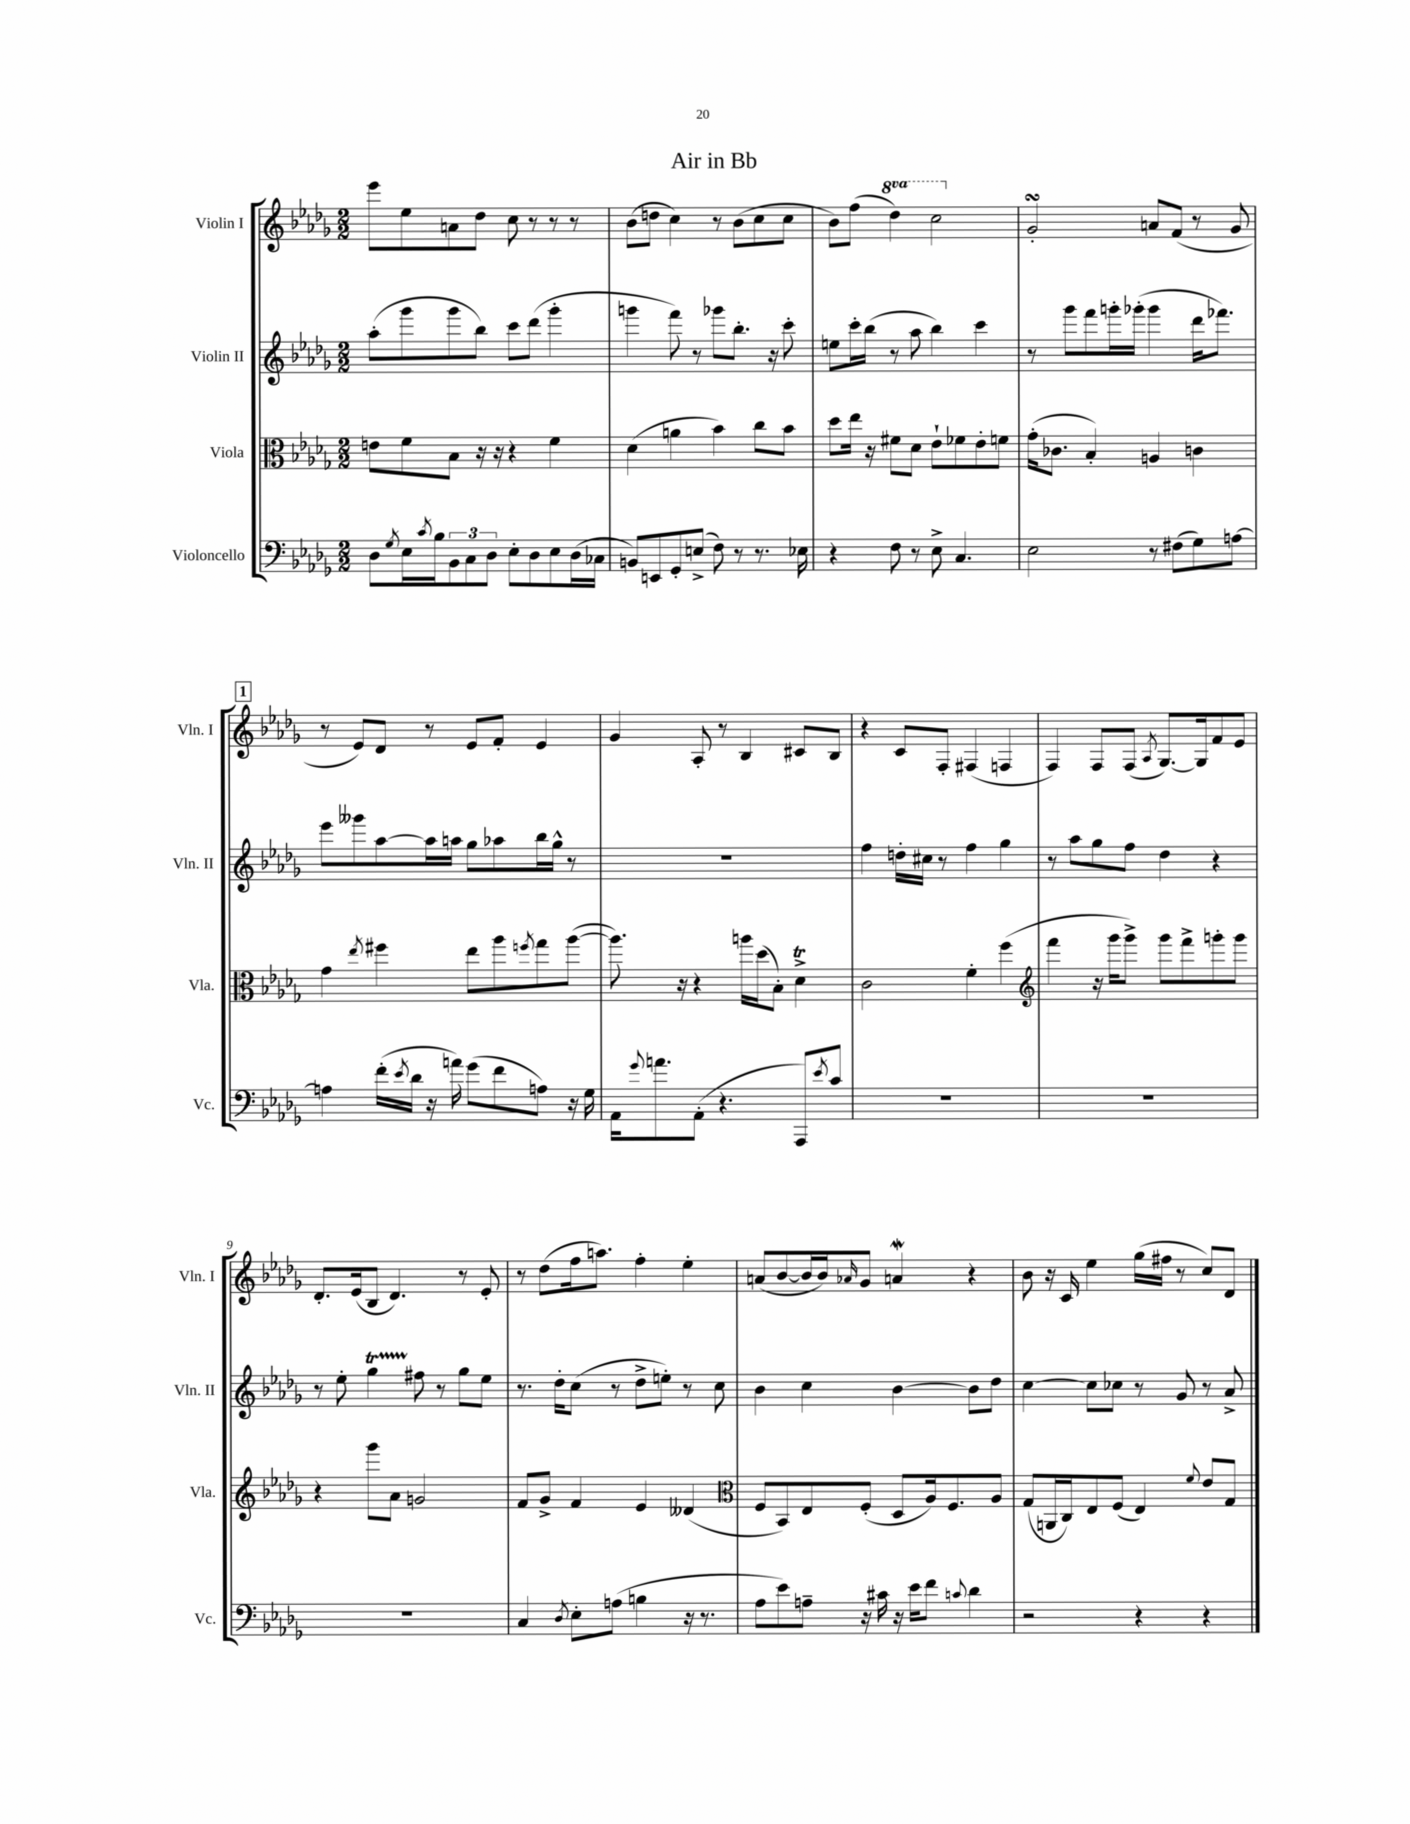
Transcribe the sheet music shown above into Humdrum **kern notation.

**kern	**kern	**kern	**kern
*staff4	*staff3	*staff2	*staff1
*clefF4	*clefC3	*clefG2	*clefG2
*k[b-e-a-d-g-]	*k[b-e-a-d-g-]	*k[b-e-a-d-g-]	*k[b-e-a-d-g-]
*M2/2	*M2/2	*M2/2	*M2/2
8D-	8e	(8aa-'	8eee-
8qG-	.	.	.
16E-	8f	8ggg-	8ee-
8qc	.	.	.
16B-	.	.	.
12BB-	8B-	8ggg-	8a
12C	.	.	.
.	16r	8bb-)	8dd-
12D-	.	.	.
.	16r	.	.
8E-'	4r	8ccc	8cc
8D-	.	(8ddd-	8r
8E-	4f	4ggg-'	8r
(16D-	.	.	8r
16C-	.	.	.
=	=	=	=
8BB)	(4d-	4ggg	(8b-
8EE	.	.	8dd
8GG-'	4a	8fff)	4cc)
(8E^	.	8r	.
8F)	4b-)	8ggg-	8r
8r	.	8.bb-'	(8b-
8.r	8cc	.	8cc
.	.	16r	.
.	8b-	8ccc'	8cc
16E-	.	.	.
=	=	=	=
4r	8dd-	8ee	8b-)
.	16ee-	16ccc'	(8ff
.	16r	(16bb-	.
8F	8f#	8r	4ddd-)
8r	8d-	8aa-	.
8E-^	8e-`	4bb-)	2ccc
4.C	8f-	.	.
.	8e-'	4ccc	.
.	8f	.	.
=	=	=	=
2E-	(16g-'	8r	2g-'
.	8.c-	.	.
.	.	8ggg-	.
.	4B-')	8fff	.
.	.	16ggg'	.
.	.	(16ggg-'	.
8r	4A	4ggg-	8a
(8F#	.	.	(8f
8G-)	4c	16ddd-	8r
.	.	8.fff-)	.
[8A	.	.	8g-
=	=	=	=
4A]	4g-	8eee-	8r
.	.	8ggg--	8e-)
.	8qee-	.	.
(16f'	4ff#	[8aa-	8d-
8qe-	.	.	.
16d-	.	.	.
16r	.	16aa-]	8r
16a)	.	16aa	.
(8g-	8ee-	8gg-	8e-
8f	8aa-	8aa-	8f'
.	8qff	.	.
8A)	8gg-	16bb-	4e-
.	.	16gg-^^	.
16r	([8aa-	8r	.
16G-	.	.	.
=	=	=	=
16AA-	8.aa-])	1r	4g-
8qqg-	.	.	.
8.a	.	.	.
.	16r	.	.
(8AA-'	4r	.	8A-'
4.r	.	.	8r
.	16aa	.	4B-
.	(16dd-	.	.
.	8B-')	.	.
8AAA-)	4d-^	.	8c#
8qe-	.	.	.
8c	.	.	8B-
=	=	=	=
1r	2c	4ff	4r
.	.	16dd'	8c
.	.	16cc#	.
.	.	8r	8F'
.	4f'	4ff	(4F#
.	(4ff	4gg-	4F
=	=	=	=
*	*clefG2	*	*
1r	4fff	8r	4F)
.	.	8aa-	.
.	16r	8gg-	8F
.	16ggg-	.	.
.	8ggg-^)	8ff	(8F
.	.	.	8qA-
.	8ggg-	4dd-	[8.G-)
.	8fff^	.	.
.	.	.	16G-]
.	8ggg'	4r	8f
.	8ggg	.	8e-
=	=	=	=
1r	4r	8r	8.d-'
.	.	8ee-'	.
.	.	.	(16e-
.	8ggg-	4gg-	8B-
.	8a-	.	4.d-)
.	2g	8ff#	.
.	.	8r	.
.	.	8gg-	8r
.	.	8ee-	8e-'
=	=	=	=
4C	8f	8.r	8r
.	8g-^	.	(8dd-
.	.	16dd-'	.
8qD-	.	.	.
8E-'	4f	(8cc	16ff
.	.	.	8.aa)
(8A	.	8r	.
4B	4e-	8dd-^	4ff'
.	.	8ee')	.
16r	(4d--	8r	4ee-'
8.r	.	.	.
.	.	8cc	.
=	=	=	=
*	*clefC3	*	*
8A-	8F	4b-	(8a
8e-)	8BB-)	.	[8b-
8A~	8E-	4cc	16b-]
.	.	.	16b-)
.	.	.	16qqa-
16r	(8F'	.	8g-
16c#	.	.	.
16r	8D-	[4b-	4a
16e-	.	.	.
8f	16A-)	.	.
.	8.F	.	.
8qqc	.	.	.
4d-	.	8b-]	4r
.	8A-	8dd-	.
=	=	=	=
2r	(8G-	[4cc	8b-
.	16AA	.	16r
.	16C)	.	16c
.	8E-	8cc]	4ee-
.	(8F	8cc-	.
4r	4E-)	8r	(16gg-
.	.	.	16ff#
.	.	8g-	8r
.	8qqf	.	.
4r	8e-	8r	8cc)
.	8G-	8a-^	8d-
==	==	==	==
*-	*-	*-	*-
